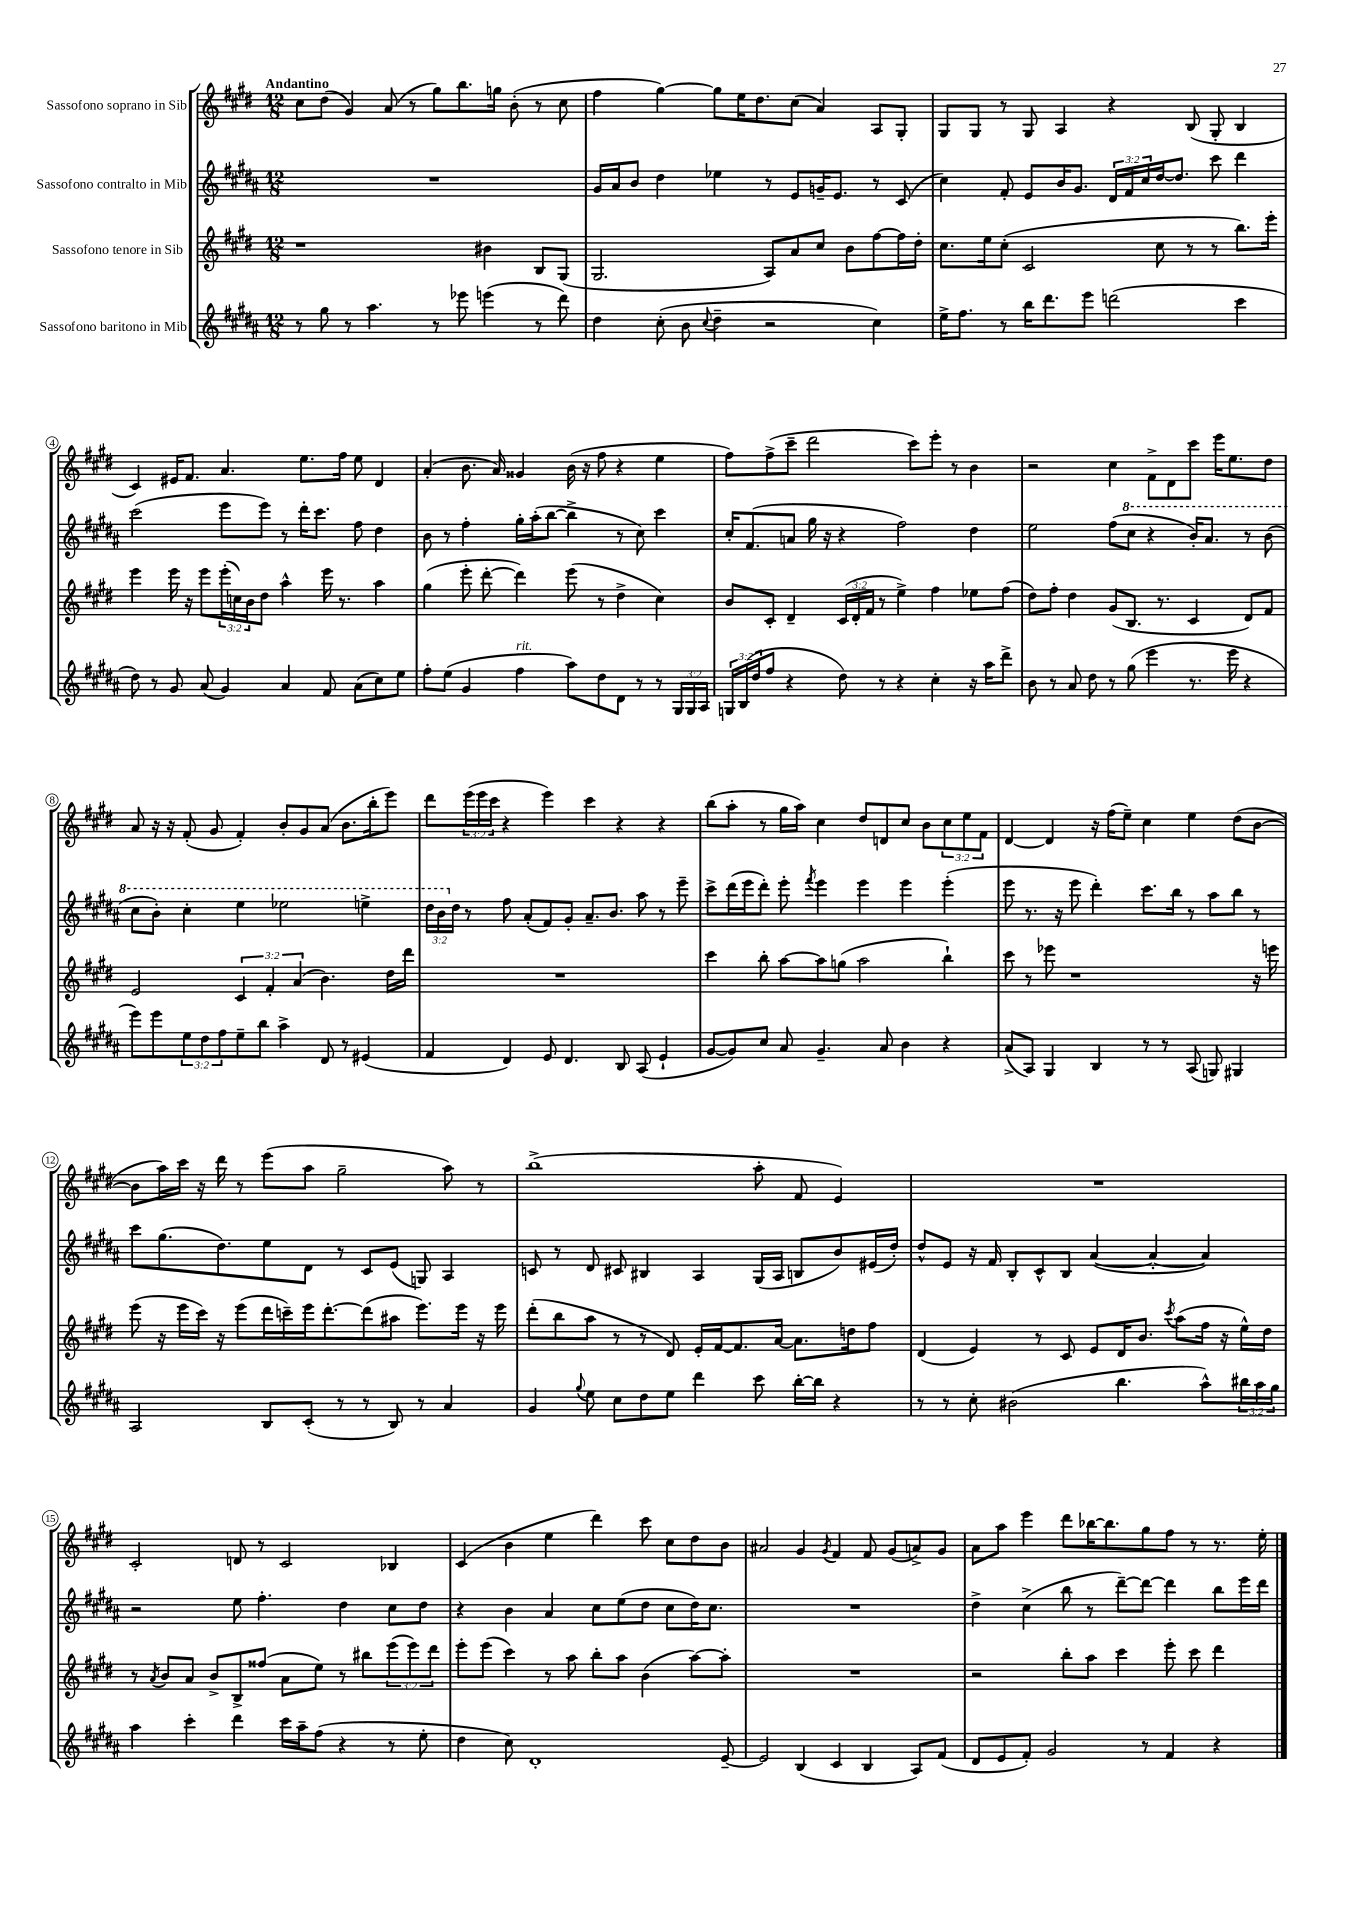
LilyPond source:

<<
\new StaffGroup <<
\new Staff = "s0" \with { instrumentName = "Sassofono soprano in Sib" } {
    \clef treble \key e \major \numericTimeSignature \time 12/8 \override Staff.TupletNumber.text = #tuplet-number::calc-fraction-text \tempo "Andantino"
    cis''8 dis''8( gis'4) a'8( r8 gis''8) b''8. g''16 b'8-.( r8 cis''8 |
    fis''4 gis''4~) gis''8 e''16 dis''8. cis''8( a'4) a8 gis8-. |
    gis8 gis8 r8 gis8 a4 r4 b8( gis8-. b4 |
    cis'4) eis'16 fis'8. a'4. e''8. fis''16 e''8 dis'4 |
    a'4-.( b'8. a'16) gisis'4 b'16( r16 fis''8 r4 e''4 |
    fis''8) fis''8->( cis'''8-- dis'''2 cis'''8) e'''8-. r8 b'4 |
    r2 cis''4 fis'8-> dis'8 cis'''8 e'''16 e''8. dis''8 |
    a'8 r16 r16 fis'8-.( gis'8 fis'4-.) b'8-. gis'8 a'8( b'8. b''16-. e'''8) |
    dis'''8 \tuplet 3/2 { e'''16( e'''16 cis'''16 } r4 e'''4) cis'''4 r4 r4 |
    b''8( a''8-. r8 gis''16 a''16) cis''4 dis''8 d'8 cis''8 b'8 \tuplet 3/2 { cis''8 e''8 fis'8 } |
    dis'4~ dis'4 r16 fis''16( e''8--) cis''4 e''4 dis''8( b'8~ |
    b'8 a''16) cis'''16 r16 dis'''16 r8 e'''8( a''8 gis''2-- a''8) r8 |
    b''1->( a''8-. fis'8 e'4) |
    R1. |
    cis'2-. d'8 r8 cis'2 bes4 |
    cis'4( b'4 e''4 dis'''4) cis'''8 cis''8 dis''8 b'8 |
    ais'2 gis'4 \acciaccatura { gis'8 } fis'4 fis'8 gis'8( a'8->) gis'8 |
    a'8 a''8 e'''4 dis'''8 bes''16~ bes''8. gis''8 fis''8 r8 r8. e''16-. \bar "|." |
}
\new Staff = "s1" \with { instrumentName = "Sassofono contralto in Mib" } {
    \clef treble \key b \major \numericTimeSignature \time 12/8 \override Staff.TupletNumber.text = #tuplet-number::calc-fraction-text
    R1. |
    gis'16 ais'16 b'8 dis''4 ees''4 r8 e'8 g'16-- e'8. r8 cis'8( |
    cis''4) fis'8-. e'8 b'16 gis'8. \tuplet 3/2 { dis'16 fis'16 cis''16 } dis''16~ dis''8. cis'''8 dis'''4 |
    cis'''2( e'''8 e'''8) r8 dis'''16-. cis'''8. fis''8 dis''4 |
    b'8 r8 fis''4-. gis''16-. ais''16-.( b''8~ b''4-> r8 cis''8) cis'''4 |
    cis''16-. fis'8.( a'8 gis''16 r16 r4 fis''2) dis''4 |
    e''2 fis''8( \ottava #1 cis'''8 r4 b''16-.) ais''8. r8 b''8( |
    cis'''8 b''8-.) cis'''4-. e'''4 ees'''2 e'''4-> |
    \tuplet 3/2 { dis'''16 b''16 \ottava #0 dis''16 } r8 fis''8 ais'8-.( fis'8) gis'8-. ais'8.-- b'8. ais''8 r8 e'''8-- |
    cis'''8-> dis'''16( e'''16 dis'''8-.) e'''8-. \acciaccatura { fis'''8 } e'''4 e'''4 e'''4 e'''4-.( |
    e'''8 r8. r16 e'''8 dis'''4-.) cis'''8. b''16 r8 ais''8 b''8 r8 |
    cis'''8 gis''8.( dis''8.) e''8 dis'8 r8 cis'8 e'8( g8) ais4 |
    c'8 r8 dis'8 cis'8 bis4 ais4 gis16( ais16 b8 b'8) eis'16( dis''16-.) |
    dis''8-^ e'8 r16 fis'16 b8-. cis'8-^ b8 ais'4~( ais'4~-. ais'4) |
    r2 e''8 fis''4.-. dis''4 cis''8 dis''8 |
    r4 b'4 ais'4 cis''8 e''8( dis''8 cis''8 dis''16) cis''8. |
    R1. |
    dis''4-> cis''4->( b''8 r8 dis'''8~--) dis'''8~ dis'''4 b''8 e'''16 dis'''16 \bar "|." |
}
\new Staff = "s2" \with { instrumentName = "Sassofono tenore in Sib" } {
    \clef treble \key e \major \numericTimeSignature \time 12/8 \override Staff.TupletNumber.text = #tuplet-number::calc-fraction-text
    r1 bis'4 b8 gis8( |
    gis2. a8) a'8 cis''8 b'8 fis''8~ fis''16 dis''16-. |
    cis''8. e''16 cis''8-.( cis'2 cis''8 r8 r8 b''8.) e'''16-. |
    e'''4 e'''16 r16 e'''8 \tuplet 3/2 { e'''16-.( c''16) b'16 } dis''8 a''4-^ e'''16 r8. a''4 |
    gis''4( e'''8-. dis'''8~-. dis'''4) e'''8( r8 dis''4-> cis''4) |
    b'8 cis'8-. dis'4-- \tuplet 3/2 { cis'16( dis'16-. fis'16 } r8 e''4->) fis''4 ees''8 fis''8( |
    dis''8) fis''8-. dis''4 gis'8( b8. r8. cis'4 dis'8) fis'8 |
    e'2 \tuplet 3/2 { cis'4 fis'4-. a'4( } b'4.) dis''16 dis'''16 |
    R1. |
    cis'''4 b''8-. a''8~ a''8 g''8( a''2 b''4-!) |
    cis'''8 r8 ees'''8 r1 r16 e'''16 |
    e'''8( r16 e'''16 cis'''16) r16 e'''8( dis'''16 c'''16--) e'''16 dis'''8.~-. dis'''8( ais''8 e'''8.) e'''16 r16 e'''16 |
    dis'''8-.( b''8 a''8 r8 r8 dis'8) e'16-. fis'16~ fis'8. a'16~ a'8. d''16 fis''8 |
    dis'4( e'4) r8 cis'8 e'8 dis'16 b'8. \acciaccatura { cis'''8 } a''8( fis''16 r16 e''16-^) dis''16 |
    r8 \acciaccatura { a'8 } b'8 a'8 b'8-> b8-> fisis''8( a'8 e''8) r8 bis''8 \tuplet 3/2 { e'''8( e'''8) dis'''8 } |
    e'''8-. e'''8( cis'''4) r8 a''8 b''8-. a''8 b'4( a''8~) a''8-. |
    R1. |
    r2 b''8-. a''8 cis'''4 e'''8-. cis'''8 dis'''4 \bar "|." |
}
\new Staff = "s3" \with { instrumentName = "Sassofono baritono in Mib" } {
    \clef treble \key b \major \numericTimeSignature \time 12/8 \override Staff.TupletNumber.text = #tuplet-number::calc-fraction-text
    r8 gis''8 r8 ais''4. r8 ees'''8 e'''4( r8 dis'''8) |
    dis''4 cis''8-.( b'8 \appoggiatura { cis''8 } dis''4-- r2 cis''4) |
    e''16-> fis''8. r8 b''16 dis'''8. e'''8 d'''2( cis'''4 |
    dis''8) r8 gis'8 ais'8( gis'4) ais'4 fis'8 ais'8( cis''8) e''8 |
    fis''8-. e''8( gis'4 fis''4^\markup { \italic "rit." } ais''8) dis''8 dis'8 r8 r8 \tuplet 3/2 { gis16 gis16 ais16 } |
    \tuplet 3/2 { g16 b16( dis''16 } fis''8 r4 dis''8) r8 r4 cis''4-. r16 ais''16 dis'''8-> |
    b'8 r8 ais'8 dis''8 r8 gis''8( e'''4 r8. e'''16 r4 |
    e'''8) e'''8 \tuplet 3/2 { e''8 dis''8 fis''8 } e''8-- b''8 ais''4-> dis'8 r8 eis'4( |
    fis'4 dis'4) e'8 dis'4. b8 ais8( e'4-! |
    gis'8~ gis'8) cis''8 ais'8 gis'4.-- ais'8 b'4 r4 |
    ais'8->( ais8) gis4 b4 r8 r8 ais8( g8) gis4 |
    ais2 b8 cis'8-.( r8 r8 b8) r8 ais'4 |
    gis'4 \appoggiatura { gis''8 } e''8 cis''8 dis''8 e''8 dis'''4 cis'''8 b''16~-. b''16 r4 |
    r8 r8 cis''8-. bis'2( b''4. ais''8-^) \tuplet 3/2 { bis''16 ais''16 gis''16 } |
    ais''4 cis'''4-. dis'''4 cis'''16 ais''16-- fis''8( r4 r8 e''8-. |
    dis''4 cis''8) dis'1-. e'8~-- |
    e'2 b4( cis'4 b4 ais8) fis'8( |
    dis'8 e'8 fis'8-.) gis'2 r8 fis'4 r4 \bar "|." |
}
>>
>>
\layout { \context { \Score \override BarNumber.stencil = #(make-stencil-circler 0.1 0.3 ly:text-interface::print) } }
